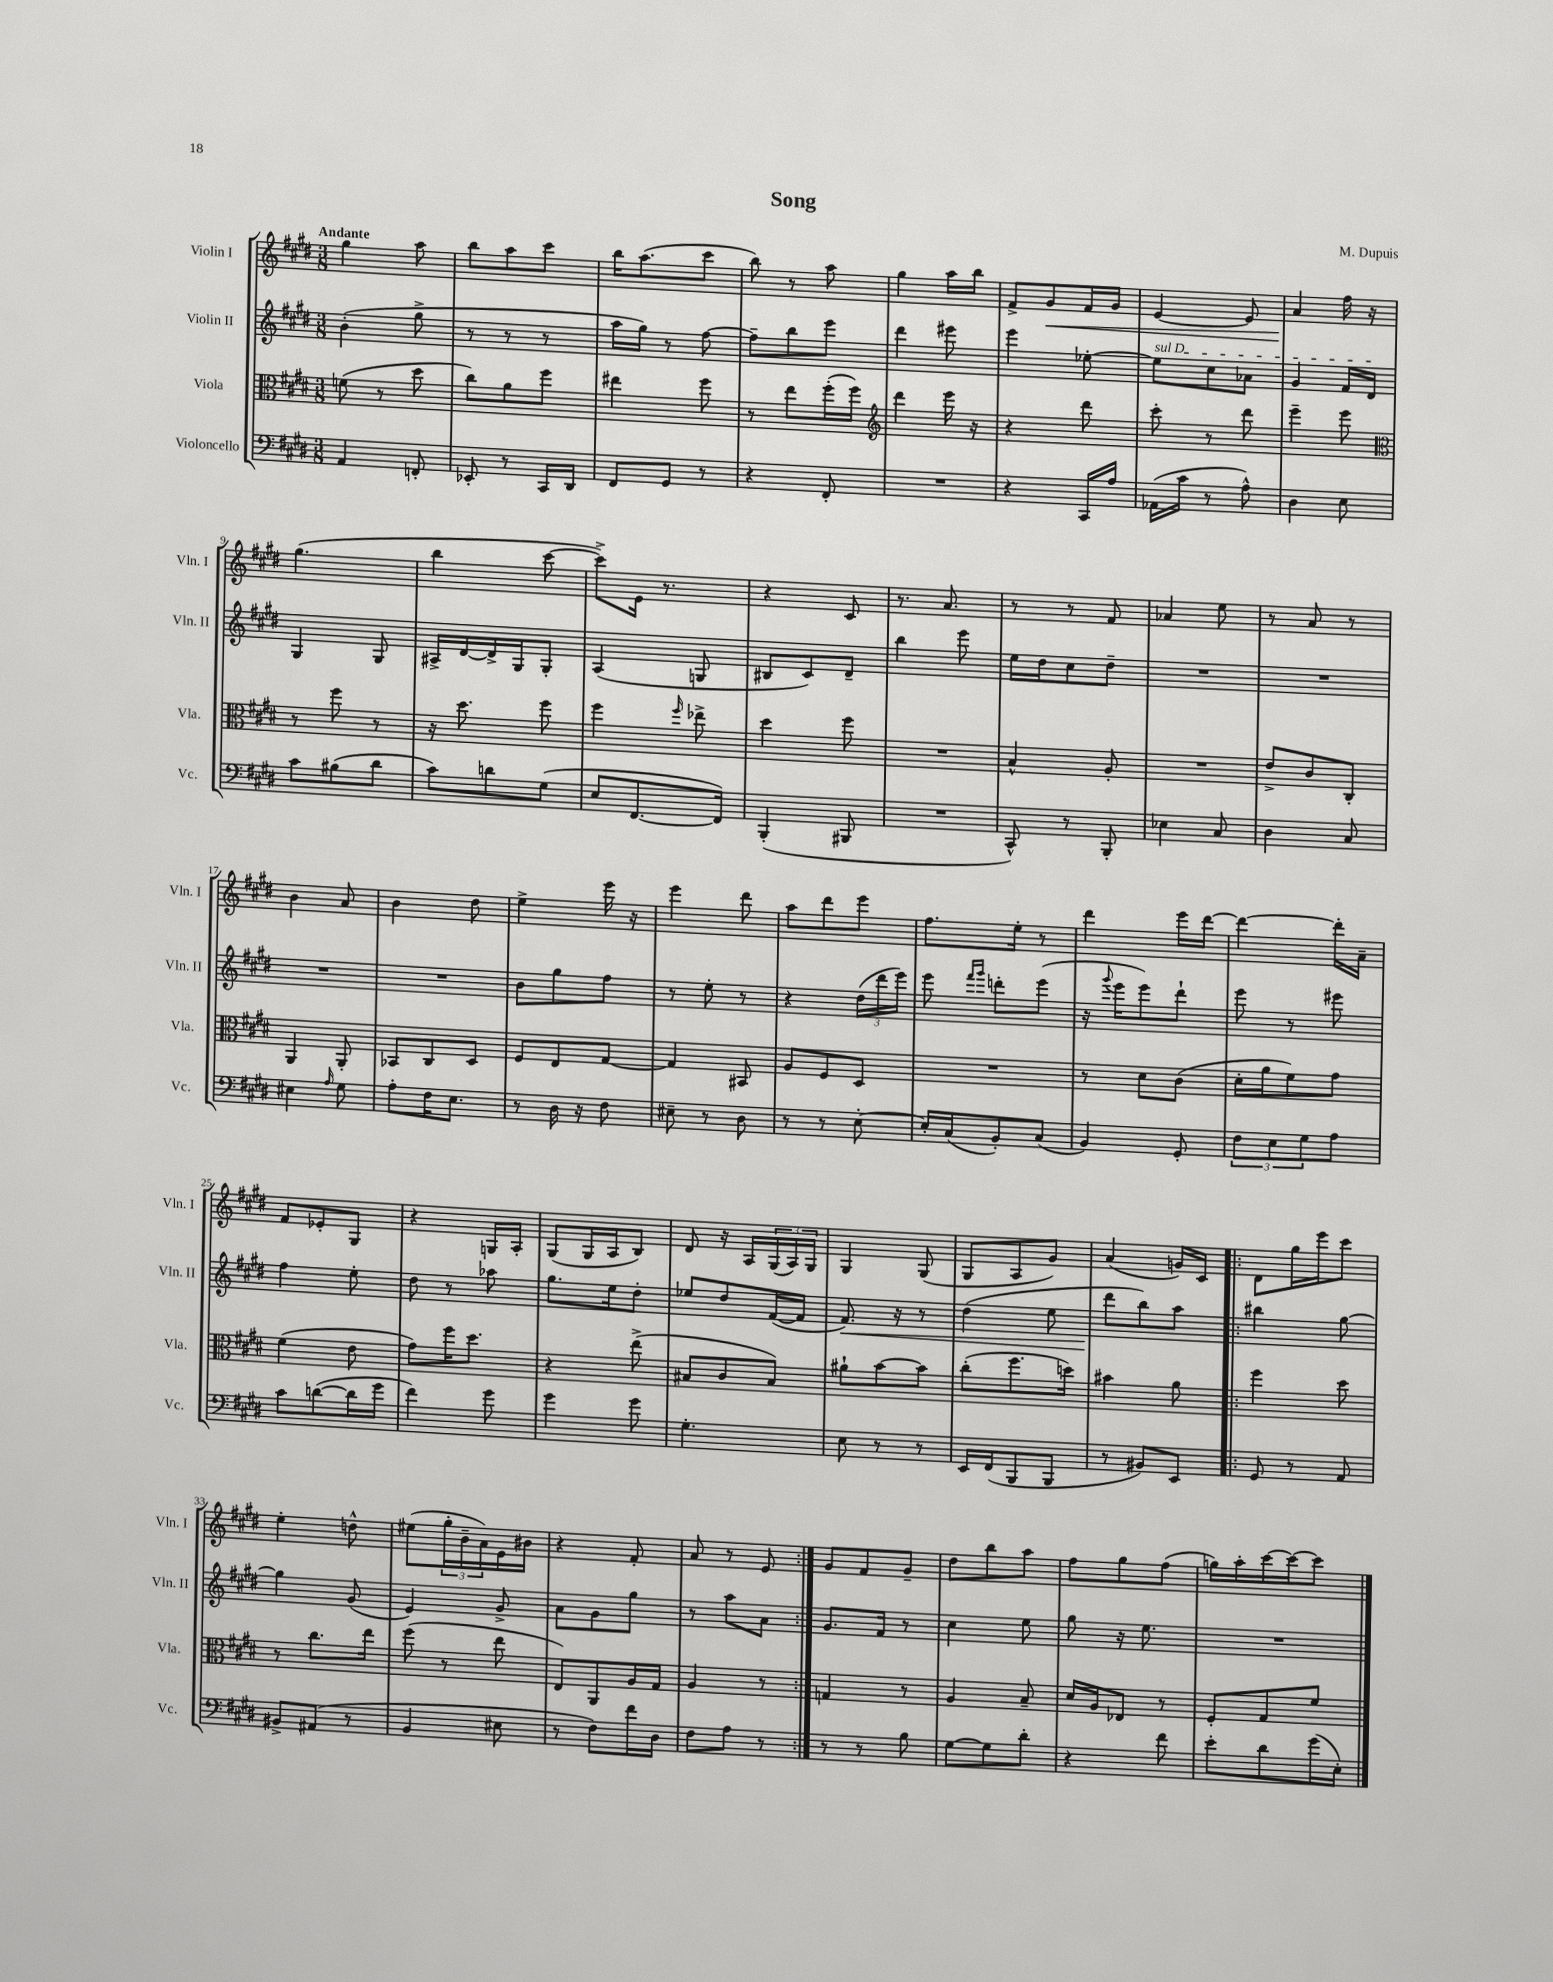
\header { title = "Song" composer = "M. Dupuis" }
<<
\new StaffGroup <<
\new Staff = "s0" \with { instrumentName = "Violin I" shortInstrumentName = "Vln. I" } {
    \clef treble \key e \major \numericTimeSignature \time 3/8 \tempo "Andante"
    gis''4 a''8 |
    b''8 a''8 cis'''8 |
    b''16 a''8.( cis'''8 |
    b''8) r8 a''8 |
    gis''4 a''16 b''16 |
    fis'8-> gis'8\< fis'16 gis'16 |
    e'4~ e'8 |
    a'4\! fis''16 r16 |
    gis''4.( |
    b''4 cis'''8~ |
    cis'''8->) e'16 r8. |
    r4 cis'8 |
    r8. a'8. |
    r8 r8 fis'8 |
    aes'4 e''8 |
    r8 a'8 r8 |
    b'4 a'8 |
    b'4 dis''8 |
    e''4-> e'''16 r16 |
    e'''4 dis'''8 |
    a''8 dis'''8 e'''8 |
    fis''8. e''16-. r8 |
    dis'''4 e'''16 dis'''16~ |
    dis'''4~ dis'''16-. a'16-- |
    fis'8 ees'8-. gis8 |
    r4 g16 a16-. |
    gis8( gis16 a16 b8) |
    dis'8 r16 a16 \tuplet 3/2 { gis16( a16) gis16 } |
    gis4 gis8( |
    gis8 a8 gis'8) |
    a'4( g'16) cis'16 |
    \repeat volta 2 { dis'8 gis''16 e'''16 cis'''8 |
    e''4-. d''8-^ |
    eis''8( \tuplet 3/2 { gis''16-. b'16-- a'16) } e'16 bis'16 |
    r4 fis'8-. |
    a'8 r8 e'8 | }
    gis'8 fis'8 gis'8-- |
    dis''8 b''8 a''8 |
    fis''8 gis''8 fis''8( |
    g''16) a''16-. cis'''16~ cis'''16~ cis'''8 \bar "|." |
}
\new Staff = "s1" \with { instrumentName = "Violin II" shortInstrumentName = "Vln. II" } {
    \clef treble \key e \major \numericTimeSignature \time 3/8
    b'4-.( gis''8-> |
    r8 r8 r8 |
    a''16 gis''16) r8 fis''8~ |
    fis''8-- b''8 e'''8 |
    dis'''4 eis'''8 |
    e'''4 ees''8~-. |
    \once \override TextSpanner.bound-details.left.text = \markup { \italic "sul D" } ees''8\startTextSpan cis''8 aes'8 |
    gis'4 fis'16 dis'16\stopTextSpan |
    gis4 gis8 |
    ais16-> dis'16~ dis'16-> gis16 gis8-. |
    a4( g8 |
    bis8 cis'8) dis'8-- |
    b''4 e'''8 |
    e''16 dis''16 cis''8 dis''8-- |
    R4. |
    R4. |
    R4. |
    R4. |
    b'8 gis''8 fis''8 |
    r8 e''8-. r8 |
    r4 \tuplet 3/2 { dis''16( dis'''16 e'''16) } |
    e'''8 \grace { fis'''16 gis'''16 } d'''8-. e'''8( |
    r16 \appoggiatura { gis'''8 } e'''16 e'''8) dis'''8-! |
    e'''8 r8 eis'''8 |
    fis''4 e''8-. |
    dis''8 r8 aes''8 |
    gis''8. e''16 dis''8-. |
    ees''8 dis''8 fis'16~( fis'16 |
    fis'8.\<) r16 r8 |
    dis''4( e''8 |
    dis'''8\! b''8) a''8 |
    \repeat volta 2 { bis''4 gis''8~ |
    gis''4 gis'8( |
    e'4) gis'8-> |
    a'8 gis'8 gis''8 |
    r8 a''8 a'8 | }
    gis'8. fis'16 r8 |
    cis''4 e''8 |
    gis''8 r16 e''8. |
    R4. \bar "|." |
}
\new Staff = "s2" \with { instrumentName = "Viola" shortInstrumentName = "Vla." } {
    \clef alto \key e \major \numericTimeSignature \time 3/8
    f'8( r8 dis''8 |
    cis''8) a'8 fis''8 |
    eis''4 fis''8 |
    r8 e''8 fis''16-.( fis''16) |
    \clef treble dis'''4 e'''16 r16 |
    r4 dis'''8 |
    cis'''8-. r8 dis'''8 |
    e'''4-- e'''8 |
    \clef alto r8 fis''8 r8 |
    r16 dis''8. fis''8 |
    fis''4 \grace { fis''16 } ees''8-> |
    dis''4 fis''8 |
    R4. |
    b4-^ a8-. |
    R4. |
    e'8-> cis'8 cis8-. |
    a,4 a,8-. |
    bes,8 cis8 dis8 |
    fis8 e8 gis8~ |
    gis4 bis,8 |
    a8 fis8 dis8 |
    R4. |
    r8 dis'8 cis'8( |
    dis'16-. a'16 fis'8) gis'8 |
    fis'4( e'8 |
    gis'8) fis''16 dis''8. |
    r4 e''8->( |
    bis8 cis'8 bis8) |
    ais'8-! b'8~ b'8 |
    cis''8-.( fis''8. d''16) |
    bis'4 a'8 |
    \repeat volta 2 { fis''4 dis''8 |
    r8 cis''8. e''16 |
    fis''8( r8 e''8 |
    e8) a,8 a16 gis16 |
    a4 r8 | }
    g4 r8 |
    a4 b8-- |
    dis'16 a16 ees8 r8 |
    fis8-. gis8 fis'8 \bar "|." |
}
\new Staff = "s3" \with { instrumentName = "Violoncello" shortInstrumentName = "Vc." } {
    \clef bass \key e \major \numericTimeSignature \time 3/8
    a,4 f,8-. |
    ees,8-. r8 cis,16 dis,16 |
    fis,8 gis,8 r8 |
    r4 fis,8-. |
    R4. |
    r4 cis,16 a16 |
    aes,16( cis'16 r8 a8-^) |
    dis4 e8 |
    cis'8 bis8( dis'8 |
    cis'8) d'8 gis8( |
    e8 fis,8.~ fis,16) |
    b,,4-.( bis,,8 |
    R4. |
    cis,8-^) r8 b,,8-. |
    ees4 cis8 |
    dis4 cis8 |
    eis4 \grace { a16 } gis8 |
    a8-. fis16 e8. |
    r8 dis16 r16 fis8 |
    eis8-- r8 dis8 |
    r8 r8 e8~-. |
    e16-. cis16( b,8-.) cis8( |
    b,4) gis,8-. |
    \tuplet 3/2 { fis8 e8 gis8 } a8 |
    cis'8 d'8~( d'16 gis'16 |
    fis'4) gis'8 |
    gis'4 gis'8 |
    gis4.-. |
    e8 r8 r8 |
    e,16 fis,16( b,,8 b,,8 |
    r8 bis,8) e,8 |
    \repeat volta 2 { gis,8 r8 a,8 |
    bis,8-> ais,8( r8 |
    b,4 eis8 |
    r8 fis8) fis'16 dis16 |
    fis8 a8 r8 | }
    r8 r8 b8 |
    gis8~ gis8 dis'8-. |
    r4 fis'8 |
    e'8-. dis'8 gis'16( e16-.) \bar "|." |
}
>>
>>
